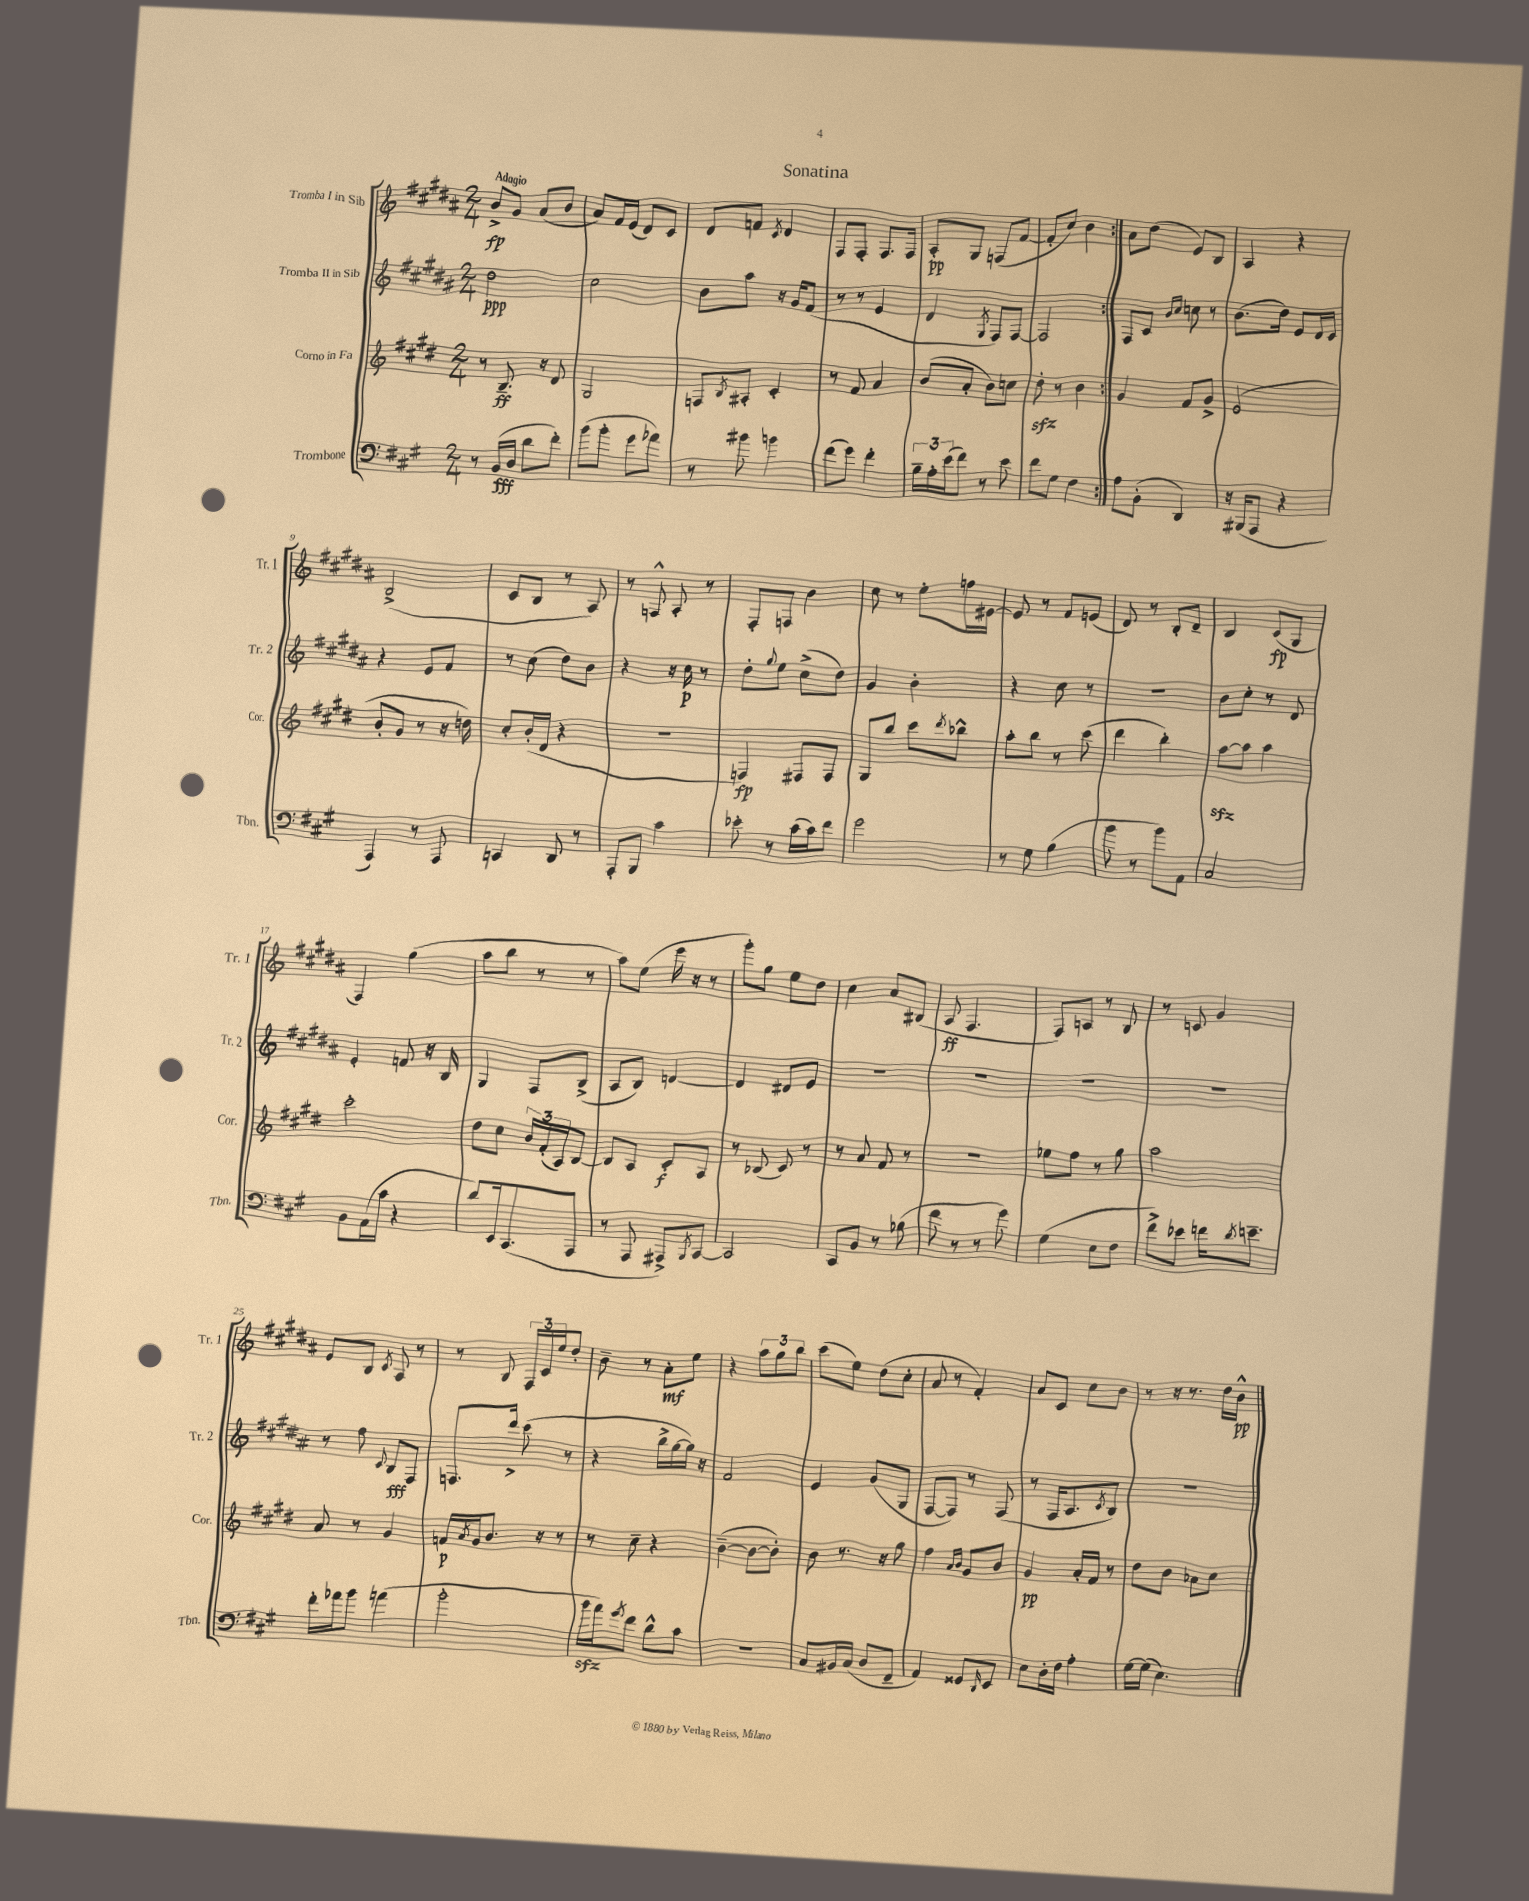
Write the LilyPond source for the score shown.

\header { title = "Sonatina" }
<<
\new StaffGroup <<
\new Staff = "s0" \with { instrumentName = "Tromba I in Sib" shortInstrumentName = "Tr. 1" } {
    \clef treble \key b \major \numericTimeSignature \time 2/4 \tempo "Adagio"
    \repeat volta 2 { b'8->\fp gis'8 ais'8( b'8 |
    ais'8) fis'16 e'16( dis'8) cis'8 |
    dis'8 f'8 \acciaccatura { cis'8 } dis'4 |
    fis8 fis8-. fis8. fis16 |
    ais8-.\pp gis8 f8( fis'8~ |
    fis'8-. cis''8) b'4 | }
    ais'8 dis''8( e'8) b8 |
    ais4 r4 |
    b2->( |
    cis'8 b8 r8 ais8) |
    r8 f8-^ ais8-. r8 |
    fis8-. f8 b'4 |
    cis''8 r8 e''8-. f''16 eis'16~ |
    eis'8 r8 fis'8 e'8( |
    dis'8) r8 b8-. dis'8-- |
    b4 cis'8\fp( gis8 |
    fis4) gis''4( |
    ais''8 b''8 r8 r8 |
    ais''8) e''8( e'''16 r16 r8 |
    gis'''8-.) gis''8 e''8 dis''8 |
    cis''4 ais'8 bis8( |
    ais8\ff fis4. |
    fis8) a8 r8 b8 |
    r8 c'8 gis'4 |
    e'8 b8 \acciaccatura { cis'8 } ais8 r8 |
    r8 b8 \tuplet 3/2 { fis16 cis'16 e''16 } dis''8-. |
    b'8-- r8 ais'8-.\mf e''8 |
    r4 \tuplet 3/2 { ais''8 gis''8 b''8 } |
    cis'''8( e''8) dis''8( cis''8-. |
    ais'8 r8 fis'4-.) |
    ais'8 cis'8 cis''8 b'8 |
    r8 r16 r8. dis''16 b'16-^\pp \bar "|." |
}
\new Staff = "s1" \with { instrumentName = "Tromba II in Sib" shortInstrumentName = "Tr. 2" } {
    \clef treble \key b \major \numericTimeSignature \time 2/4
    \repeat volta 2 { dis''2\ppp |
    cis''2 |
    b'8 ais''8 r16 gis'16 fis'8( |
    r8 r8 e'4 |
    dis'4 \acciaccatura { gis8 } fis8) fis8~ |
    fis2 | }
    fis8 cis'8 \grace { b'16 cis''16 } c''8 r8 |
    b'8.( dis''16) e'8 dis'16 cis'16 |
    r4 e'8 fis'8 |
    r8 cis''8( dis''8) b'8 |
    r4 r16 cis''16\p r8 |
    dis''8-. \appoggiatura { gis''8 } e''8 cis''8->( dis''8) |
    gis'4 b'4-. |
    r4 cis''8 r8 |
    R2 |
    b'8 cis''8-. r8 dis'8 |
    e'4-. f'8 r16 b16 |
    gis4 fis8 b8->( |
    ais8 b8) d'4~ |
    d'4 dis'8 e'8 |
    R2 |
    R2 |
    R2 |
    R2 |
    r8 fis''8 \appoggiatura { cis'8 } b8\fff fis8 |
    f8. dis'''16-> cis'''8( r8 |
    r4 b''16-> gis''16~ gis''16) r16 |
    fis'2 |
    e'4 gis'8( gis8 |
    fis8~ fis8) r8 fis8( |
    r8 fis16 ais8. \acciaccatura { cis'8 } b8) |
    R2 \bar "|." |
}
\new Staff = "s2" \with { instrumentName = "Corno in Fa" shortInstrumentName = "Cor." } {
    \clef treble \key e \major \numericTimeSignature \time 2/4
    \repeat volta 2 { r8 b8.--\ff r16 dis'8 |
    gis2 |
    f8 \acciaccatura { b8 } ais8-. cis'4-. |
    r8 fis'8 a'4 |
    b'8( a'8-. b'8) c''8 |
    dis''8-.\sfz r8 b'4 | }
    gis'4 fis'8 gis'8-> |
    e'2( |
    b'8-. gis'8 r8 r16 d''16) |
    cis''8-. b'16-.( dis'16 r4 |
    R2 |
    f4\fp) fis8 fis8 |
    gis8 b''8 cis'''8 \acciaccatura { dis'''8 } bes''8-^ |
    a''8-. b''8 r8 cis'''8( |
    dis'''4 b''4-.) |
    a''8~\sfz a''8 a''4 |
    cis'''2-. |
    dis''8 cis''8 \tuplet 3/2 { b'16 fis'16-.( a16) } b8~ |
    b8 a8 cis'8-.\f a8 |
    r8 bes8( cis'8) r8 |
    r8 a'8 fis'8 r8 |
    R2 |
    ees''8 fis''8 r8 gis''8 |
    a''2 |
    a'8 r8 gis'4 |
    f'16\p \acciaccatura { a'8 } gis'16 b'8. r16 r8 |
    r8 cis''8-- r4 |
    b'4~--( b'8~ b'8-.) |
    b'8 r8. r16 gis''8 |
    fis''4 \grace { a'16 b'16 } gis'8 b'8 |
    gis'4\pp a'16-. fis'16 r8 |
    dis''8 b'8 aes'8 cis''8 \bar "|." |
}
\new Staff = "s3" \with { instrumentName = "Trombone" shortInstrumentName = "Tbn." } {
    \clef bass \key a \major \numericTimeSignature \time 2/4
    \repeat volta 2 { r8 b,16\fff( d16 d'8 fis'8-.) |
    b'8( b'8-. gis'8 aes'8) |
    r8 bis'8 b'4 |
    fis'8( gis'8) fis'4-. |
    \tuplet 3/2 { b16-- a16-. e'16( } fis'8) r8 e'8 |
    fis'8 gis8 fis4 | }
    a8 b,8-.( d,4) |
    r16 bis,,16( a,,8 r4 |
    a,,4) r8 a,,8 |
    c,4 d,8 r8 |
    a,,8-. b,,8 cis'4 |
    ees'8-. r8 cis'16( cis'16) fis'8 |
    gis'2 |
    r8 gis8 b4( |
    b'8 r8 b'8) a,8 |
    cis2 |
    b,8 a,16( cis'16 r4 |
    d'8) e,16 cis,8.( a,,8 |
    r8 a,,8 ais,,8->) \acciaccatura { b,,8 } cis,8~ |
    cis,2 |
    cis,8 b,8 r8 bes8( |
    fis'8 r8 r8 gis'8) |
    gis4( e8 fis8 |
    fis'8->) ees'8 f'16 \acciaccatura { d'8 } e'8.-- |
    fis'16-. aes'16 b'8 a'4( |
    b'2-. |
    b'16\sfz a'16) \acciaccatura { gis'8 } fis'8 d'8-^ cis'8 |
    R2 |
    cis8 bis,16 cis16( d8 fis,8-- |
    a,4) gisis,8 \grace { d,16 } e,8 |
    e8 d16-. fis16 a4-. |
    gis16~ gis16( e4.) \bar "|." |
}
>>
>>
